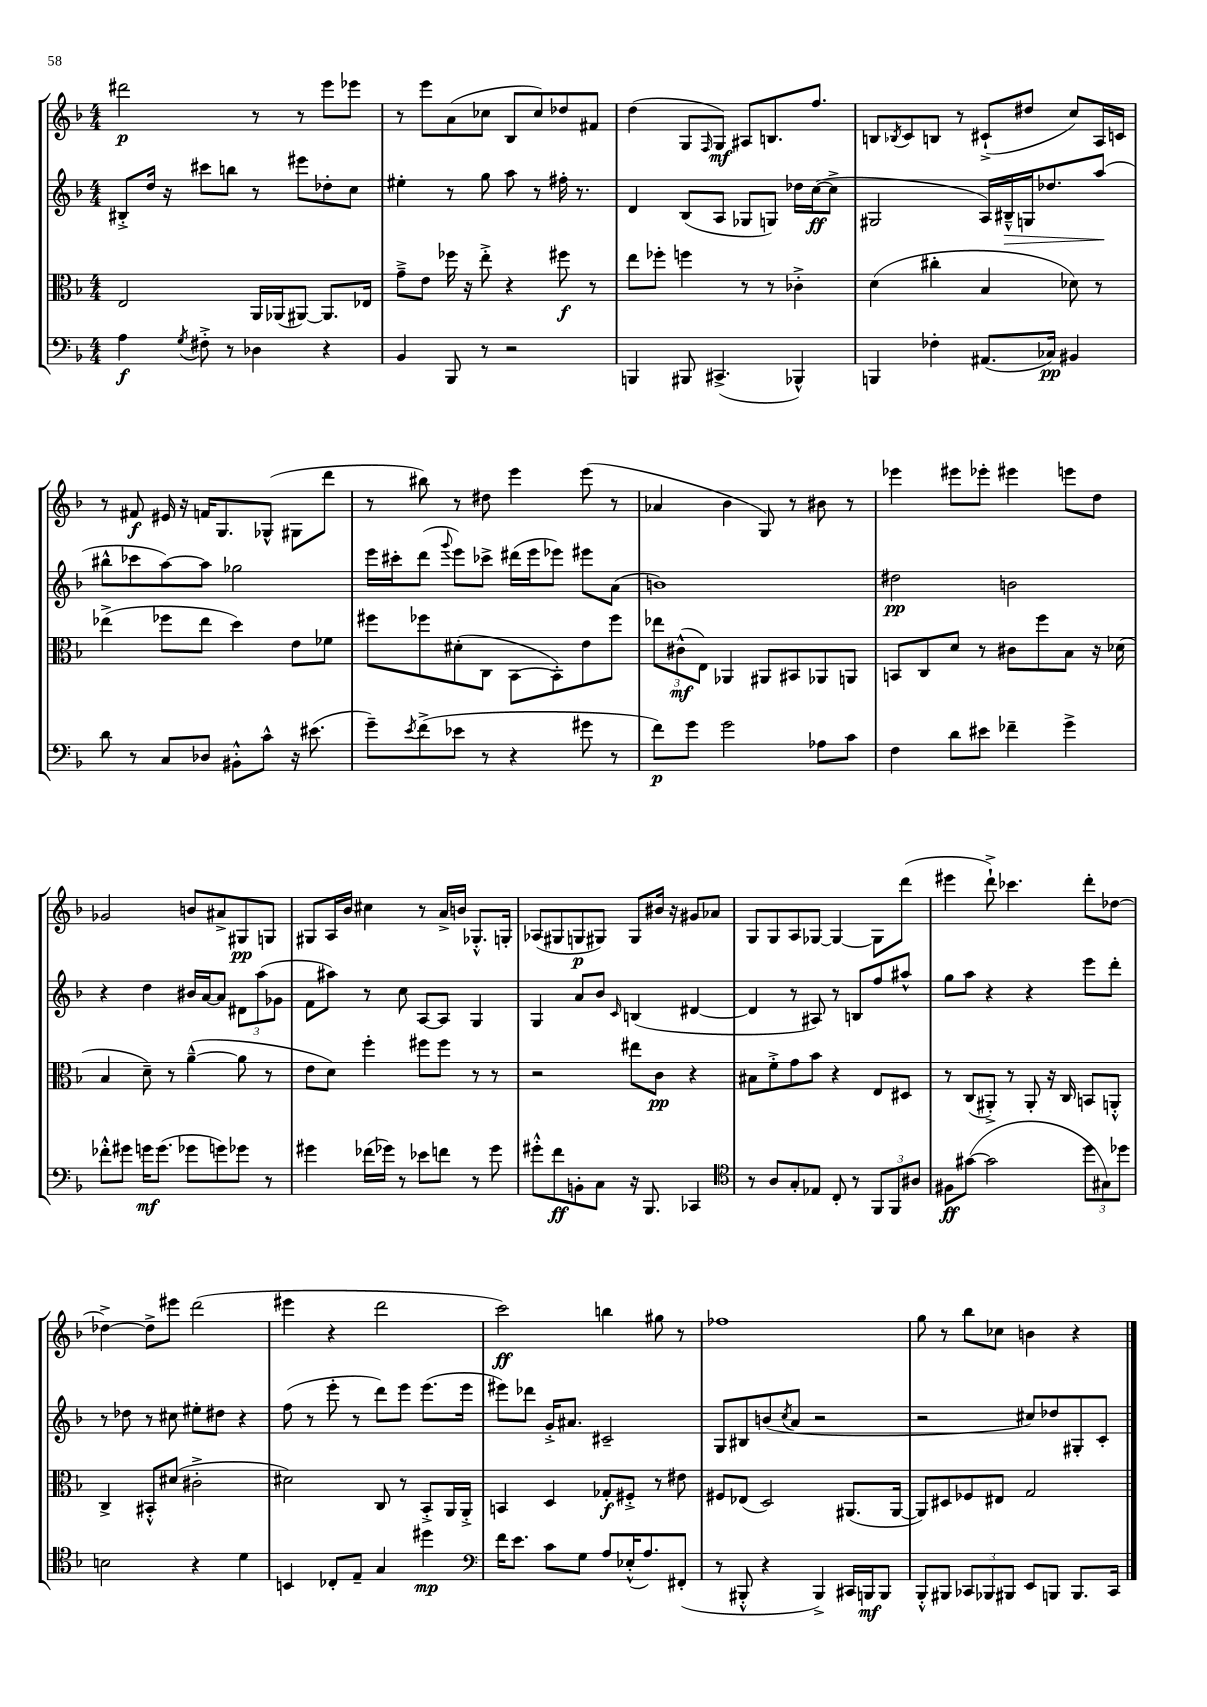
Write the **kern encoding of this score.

**kern	**kern	**kern	**kern
*staff4	*staff3	*staff2	*staff1
*clefF4	*clefC3	*clefG2	*clefG2
*k[b-]	*k[b-]	*k[b-]	*k[b-]
*M4/4	*M4/4	*M4/4	*M4/4
4A\	2E/	8B#'^/L	2ddd#\
.	.	16dd/Jk	.
.	.	16r	.
8qG/	.	.	.
8F#'^\	.	8ccc#\L	.
8r	.	8bb\J	.
4D-\	16AA/LL	8r	8r
.	(16AA-/J	.	.
.	[8AA#/J)	8eee#\L	8r
4r	8.AA#/]L	8dd-'\	8eee\L
.	.	8cc\J	8eee-\J
.	16E-/Jk	.	.
=	=	=	=
4BB-/	8g~^\L	4ee#'\	8r
.	8e\J	.	8eee\L
8BBB-/	16ff-\	8r	(8a\
.	16r	.	.
8r	8ee'^\	8gg\	8cc-\J
2r	4r	8aa\	8B-/L
.	.	8r	8cc-/)
.	8ff#\	16ff#'\	8dd-/
.	.	8.r	.
.	8r	.	8f#/J
=	=	=	=
4BBB/	8ee\L	4d/	(4dd\
.	8ff-'\J	.	.
8BBB#/	4ff\	(8B-/L	8G/L
.	.	.	16qqF/
(4.CC#^/	.	8A/J	8G/J)
.	8r	8G-/L	8A#/L
.	8r	8G/J)	8.B/
4BBB-^^/)	4c-'^\	16dd-\LL	.
.	.	([16cc\J	8.ff/J
.	.	8cc^\]J	.
=	=	=	=
4BBB/	(4d\	2G#/	8B/L
.	.	.	8qB-/
.	.	.	8c/
4F-'\	4cc#'\	.	8B/J
.	.	.	8r
(8.AA#/L	4B-/	16A/LL)	(8c#`^/L
.	.	16B#~^^/	.
.	.	16G/J	8dd#/J
16C-/Jk)	.	8.dd-/	.
4BB#/	8d-\)	.	8cc/L)
.	8r	(8aa/J	16A/L
.	.	.	16c/JJ
=	=	=	=
8d\	(4ee-^\	8bb#^^\L	8r
8r	.	8ccc-\	8f#/
8C/L	8ff-\L	[8aa\)	16e#/
.	.	.	16r
8D-/J	8ee-\J	8aa\]J	16f/LK
.	.	.	8.G/
8BB#'^^\L	4dd\)	2gg-\	.
8c^^\J	.	.	(8G-^^/J
16r	8e\L	.	8G#\L
(8.e#\	.	.	.
.	8f-\J	.	8ddd\J
=	=	=	=
8g~\L)	8ff#\L	16eee\LL	8r
.	.	16ccc#'\J	.
8qe/	.	.	.
(8f^\	8ff-\	(8ddd\J	8bb#\)
.	.	8qqggg/	.
8e-\J	(8d#'\	8eee\L)	8r
8r	8C\J	8ccc-^\J	8dd#\
4r	[8BB-\L	(16ddd#\LL	4eee\
.	.	16eee\J	.
.	8BB-'\])	8eee-\J)	.
8g#\	8e\	8eee#\L	(8eee\
8r	8ff-\J	(8a\J	8r
=	=	=	=
8f\L)	12ee-\L	1b)	4a-/
.	(12c#^^\	.	.
8g\J	.	.	.
.	12E\J)	.	.
2g\	4AA-/	.	4b-\
.	8AA#/L	.	8G/)
.	8BB#/	.	8r
8A-\L	8AA-/	.	8b#\
8c\J	8AA/J	.	8r
=	=	=	=
4F\	8BB/L	2dd#\	4eee-\
.	8C/	.	.
8d\L	8d/J	.	8eee#\L
8e#\J	8r	.	8eee-'\J
4f-~\	8c#\L	2b\	4eee#\
.	8ff\	.	.
4g^\	8B-\J	.	8eee\L
.	16r	.	8dd\J
.	(16d-\	.	.
=	=	=	=
8f-'^^\L	4B-/	4r	2g-/
8g#\J	.	.	.
16g\LK	8d~\)	4dd\	.
(8.g\J	.	.	.
.	8r	.	.
8g-\L	([4a~^^\	16b#/LL	8b/L
.	.	[16a/J	.
8g\)	.	8a/]J	8a#^/
8g-\J	8a\]	12d#\L	8G#/
.	.	(12aa\	.
8r	8r	.	8G/J
.	.	12g-\J	.
=	=	=	=
4g#\	8e\L	8f\L	8G#/L
.	8d\J)	8aa#\J)	16A/L
.	.	.	16b-/JJ
(16f-\LL	4ff'\	8r	4cc#\
16g-\JJ)	.	.	.
8r	.	8cc\	.
8e-\L	8ff#\L	[8A/L	8r
8f\J	8ff#\J	8A/]J	16a^/LL
.	.	.	16b/JJ
8r	8r	4G/	8.G-'^^/L
8g-\	8r	.	.
.	.	.	16G'/Jk
=	=	=	=
8g#'^^\L	2r	4G/	(8A-/L
8f\	.	.	8G#/
8BB'\	.	8a/L	8G/
8C\J	.	8b-/J	8G#/J)
.	.	16qqc/	.
16r	8ee#\L	(4B/	8G#/L
8.BBB-/	.	.	.
.	8c\J	.	16b#/Jk
.	.	.	16r
4CC-/	4r	[4d#/	8g#/L
.	.	.	8a-/J
=	=	=	=
*clefC4	*	*	*
8r	8B#\L	4d#/]	8G/L
8A/L	8f'^\	.	8G/
8G'/	8g\	8r	8A/
8E-/J	8b-\J	8A#/)	[8G-/J
8C'/	4r	8r	4G-/_
8r	.	8B/L	.
12FF/L	8E/L	8ff/	8G-\]L
12FF/	.	.	.
.	8D#/J	8aa#^^/J	(8ddd\J
12A#/J	.	.	.
=	=	=	=
8F#\L	8r	8gg\L	4eee#\
([8g#\J	(8C/L	8aa\J	.
2g#\]	8AA#'^/J)	4r	8ddd`^\)
.	8r	.	4.ccc-\
.	8AA#'/	4r	.
.	16r	.	.
.	16C/	.	.
12dd\L	8BB/L	8eee\L	8ddd'\L
12G#\)	.	.	.
.	8AA'^^/J	8ddd'\J	[8dd-\J
12dd-\J	.	.	.
=	=	=	=
2B\	4C^/	8r	4dd-^\_
.	.	8dd-\	.
.	8BB#'^^/L	8r	8dd-^\]L
.	(8d#/J	8cc#\	8eee#\J
4r	2c#'^\	8ee#'\L	(2ddd\
.	.	8dd#\J	.
4d\	.	4r	.
=	=	=	=
4BB/	2d#\)	(8ff\	4eee#\
.	.	8r	.
8C-'/L	.	8eee'\	4r
8E~/J	.	8r	.
4G/	8C/	8ddd\L)	2ddd\
.	8r	8eee\J	.
4dd#\	8BB-'^/L	(8.eee\L	.
.	16AA/L	.	.
.	16AA'^/JJ	16eee\Jk	.
=	=	=	=
*clefF4	*	*	*
16f\LK	4BB/	8eee#\L)	2ccc\)
8.e\J	.	.	.
.	.	8ddd-\J	.
8c\L	4D/	16g'^/LK	.
.	.	8.a#/J	.
8G\J	.	.	.
8A/L	8G-'/L	2c#~/	4bb\
(16E-'^^/K	8F#'^/J	.	.
8.A/)	.	.	.
.	8r	.	8gg#\
(8FF#'/J	8e#\	.	8r
=	=	=	=
8r	8F#/L	8G/L	1ff-
8BBB#'^^/	(8E-/J	8B#/	.
4r	2D/)	(8b/	.
.	.	8qcc/	.
.	.	8a/J	.
4BBB#^/)	.	2r	.
16CC#/LL	(8.AA#/L	.	.
16BBB/J	.	.	.
8BBB/J	.	.	.
.	[16AA#/Jk	.	.
=	=	=	=
8BBB-'^^/L	8AA#/]L)	2r	8gg\
8BBB#/J	8D#/	.	8r
12CC-/L	8F-/	.	8bb-\L
12BBB-/	.	.	.
.	8E#/J	.	8cc-\J
12BBB#/J	.	.	.
8EE/L	2G/	8cc#/L)	4b\
8BBB/J	.	8dd-/	.
8.BBB/L	.	8G#'/	4r
.	.	8c'/J	.
16CC-/Jk	.	.	.
==	==	==	==
*-	*-	*-	*-
